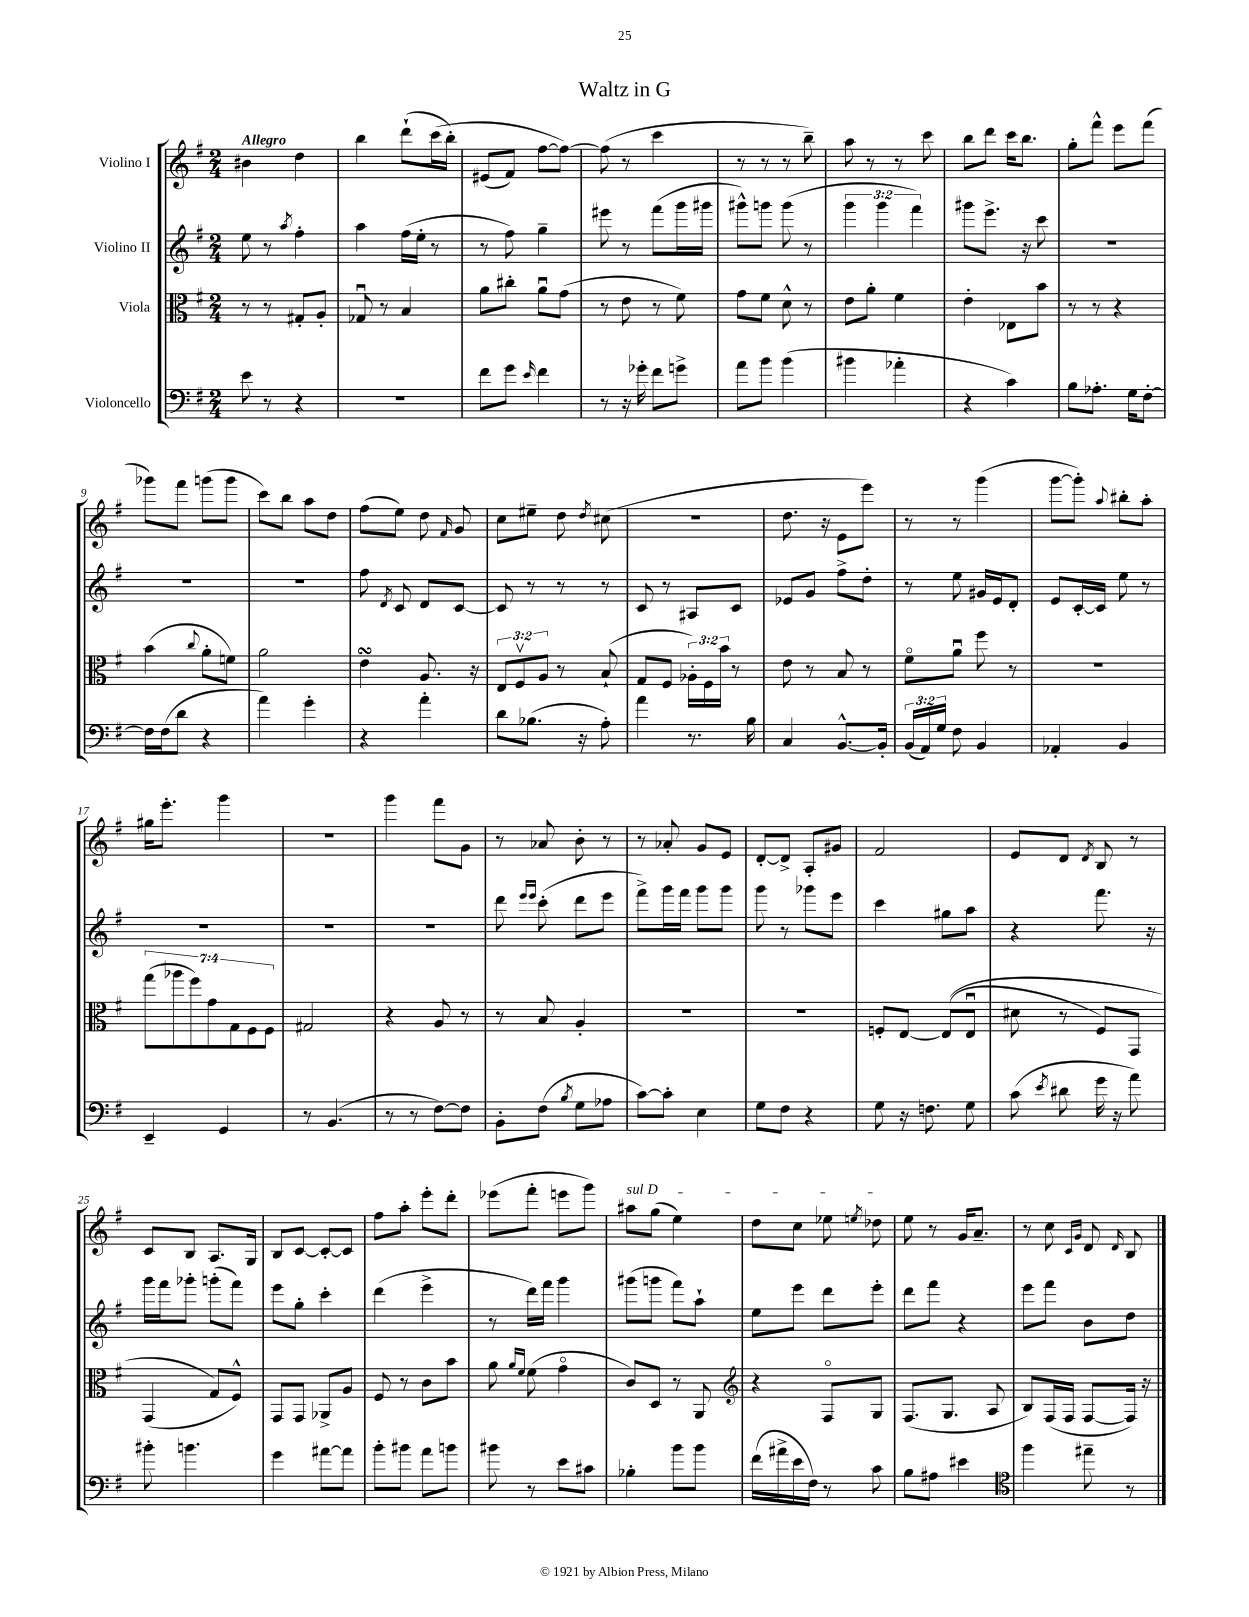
\header { title = "Waltz in G" }
<<
\new StaffGroup <<
\new Staff = "s0" \with { instrumentName = "Violino I" } {
    \clef treble \key g \major \numericTimeSignature \time 2/4 \tempo "Allegro"
    \autoBeamOff bis'4 d''4 |
    b''4 d'''8[-!( c'''16\( b''16]-.) |
    eis'8[( fis'8]) fis''8[~ fis''8]~\) |
    fis''8( r8 c'''4 |
    r8 r8 r8 b''8--) |
    a''8 r8 r8 c'''8 |
    b''8[ d'''8] c'''16[ b''8.] |
    g''8[-. fis'''8]-^ e'''8[ fis'''8]( |
    ges'''8[) fis'''8] g'''8[( g'''8] |
    c'''8[) b''8] a''8[ d''8] |
    fis''8[( e''8]) d''8 \grace { fis'16 } g'8 |
    c''8[ eis''8]-- d''8 \acciaccatura { d''8 } cis''8( |
    R2 |
    d''8. r16 e'8[ e'''8]) |
    r8 r8 g'''4( |
    g'''8[~ g'''8]-.) \appoggiatura { a''8 } bis''8[-. a''8]-. |
    gis''16[ e'''8.]-. g'''4 |
    R2 |
    g'''4 fis'''8[ g'8] |
    r8 aes'8 b'8-. r8 |
    r8 aes'8-. g'8[ e'8] |
    d'8[~-. d'8]-> a8[-. gis'8] |
    fis'2 |
    e'8[ d'8] \acciaccatura { d'8 } b8 r8 |
    c'8[ b8] a8.[ g16] |
    b8[ c'8]~ c'8[~-. c'8] |
    fis''8[ a''8]-. e'''8[-. d'''8]-. |
    ees'''8[( fis'''8]-. e'''8[ g'''8]) |
    \once \override TextSpanner.bound-details.left.text = \markup { \italic "sul D" } ais''8[\startTextSpan g''8]( e''4) |
    d''8[ c''8] ees''8 \acciaccatura { e''8 } des''8\stopTextSpan |
    e''8 r8 g'16[ a'8.]-- |
    r8 c''8 \grace { c'16[ g'16] } d'8 \grace { d'16 } b8 \bar "|." |
}
\new Staff = "s1" \with { instrumentName = "Violino II" } {
    \clef treble \key g \major \numericTimeSignature \time 2/4 \override Staff.TupletNumber.text = #tuplet-number::calc-fraction-text
    \autoBeamOff e''8 r8 \acciaccatura { a''8 } fis''4-. |
    a''4 fis''16[( e''16]-. r8 |
    r8 fis''8) g''4-- |
    eis'''8 r8 fis'''8[( g'''16 gis'''16] |
    gis'''8[-^) g'''8] g'''8( r8 |
    \tuplet 3/2 { g'''4 g'''4 fis'''4) } |
    gis'''8[ e'''8.]-> r16 c'''8 |
    R2 |
    R2 |
    R2 |
    fis''8 \acciaccatura { d'8 } c'8 d'8[ c'8]~ |
    c'8 r8 r8 r8 |
    c'8 r8 ais8[ c'8] |
    ees'8[ g'8] fis''8[-> d''8]-. |
    r8 e''8 gis'16[ e'16 d'8]-. |
    e'8[ c'16~-. c'16] e''8 r8 |
    R2 |
    R2 |
    R2 |
    d'''8 \grace { e'''16[ e'''16] } c'''8-.( d'''8[ e'''8] |
    fis'''8[->) g'''16 fis'''16] g'''8[ g'''8] |
    g'''8 r8 ges'''8[ e'''8] |
    c'''4 gis''8[ a''8] |
    r4 fis'''8. r16 |
    g'''16[ fis'''16 ges'''8]-. g'''8[-.( fis'''8]) |
    e'''8[ g''8]-. c'''4-. |
    d'''4( e'''4-> |
    r8 d'''16[) fis'''16] g'''4 |
    gis'''8[( g'''8] fis'''8[) a''8]-! |
    e''8[ e'''8] d'''8[ e'''8]-. |
    d'''8[ fis'''8] r4 |
    e'''8[ fis'''8] b'8[ d''8] \bar "|." |
}
\new Staff = "s2" \with { instrumentName = "Viola" } {
    \clef alto \key g \major \numericTimeSignature \time 2/4 \override Staff.TupletNumber.text = #tuplet-number::calc-fraction-text
    \autoBeamOff r8 r8 gis8[-. a8]-. |
    ges8\downbow r8 b4 |
    a'8[ cis''8]-. a'8[\downbow g'8]( |
    r8 e'8 r8 fis'8) |
    g'8[ fis'8] d'8-^ r8 |
    e'8[ a'8]-. fis'4 |
    e'4-. ees8[ b'8] |
    r8 r8 r4 |
    b'4( \appoggiatura { c''8 } a'8[-. f'8]) |
    a'2 |
    e'4\turn a8. r16 |
    \tuplet 3/2 { e8[ fis8\upbow a8] } r8 b8-!( |
    g8[ fis8] \tuplet 3/2 { aes16[-.) fis16 b'16] } r8 |
    e'8 r8 b8 r8 |
    fis'8[\flageolet a'8]\downbow fis''8 r8 |
    R2 |
    \tuplet 7/4 { g''8[( aes''8 fis''8) g'8 g8 fis8 fis8] } |
    gis2 |
    r4 a8 r8 |
    r8 b8 a4-. |
    r2 |
    r2 |
    f8[-. e8]~ e8[(\( e8]\downbow |
    dis'8 r8 fis8[) g,8] |
    g,4( g8[\) fis8]-^) |
    g,8[ g,8] aes,8[-> a8] |
    fis8 r8 c'8[ b'8] |
    a'8 \grace { a'16[ fis'16] } fis'8( g'4\flageolet |
    c'8[) d8] r8 a,8 |
    \clef treble r4 fis8[\flageolet g8] |
    fis8.[( g8.] a8 |
    b8[) fis16( fis16] fis8[~ fis16]) r16 \bar "|." |
}
\new Staff = "s3" \with { instrumentName = "Violoncello" } {
    \clef bass \key g \major \numericTimeSignature \time 2/4 \override Staff.TupletNumber.text = #tuplet-number::calc-fraction-text
    \autoBeamOff e'8 r8 r4 |
    r2 |
    fis'8[ g'8] \grace { e'16 } fis'4 |
    r8 r16 ges'16-. fis'8[ g'8]-> |
    a'8[ b'8] b'4( |
    bis'4 aes'4-. |
    r4 c'4) |
    b8[ aes8.]-. g16[ fis8]~-. |
    fis16[ fis16( d'8] r4 |
    a'4) g'4-. |
    r4 a'4-. |
    d'8[ bes8.]( r16 a8-.) |
    a'4 r8. b16 |
    c4 b,8.[~-^ b,16]-. |
    \tuplet 3/2 { b,16[( a,16) g16] } fis8 b,4 |
    aes,4-. b,4 |
    e,4-- g,4 |
    r8 b,4.( |
    r8 r8 fis8[~) fis8] |
    b,8[-. fis8]( \acciaccatura { b8 } g8[ aes8] |
    c'8[~) c'8]-. e4 |
    g8[ fis8] r4 |
    g8 r16 f8. g8 |
    c'8( \acciaccatura { e'8 } dis'8 g'16 r16 a'8) |
    bis'8-. b'4. |
    g'4 ais'8[~ ais'8] |
    b'8[-. bis'8] a'8[ b'8] |
    bis'8 r8 e'8[ cis'8] |
    bes4-. b'8[ b'8] |
    fis'16[( ais'16-> e'16 fis16]) r8 c'8 |
    b8[ ais8] eis'4 |
    \clef tenor fis''4 eis''8-- r8 \bar "|." |
}
>>
>>
